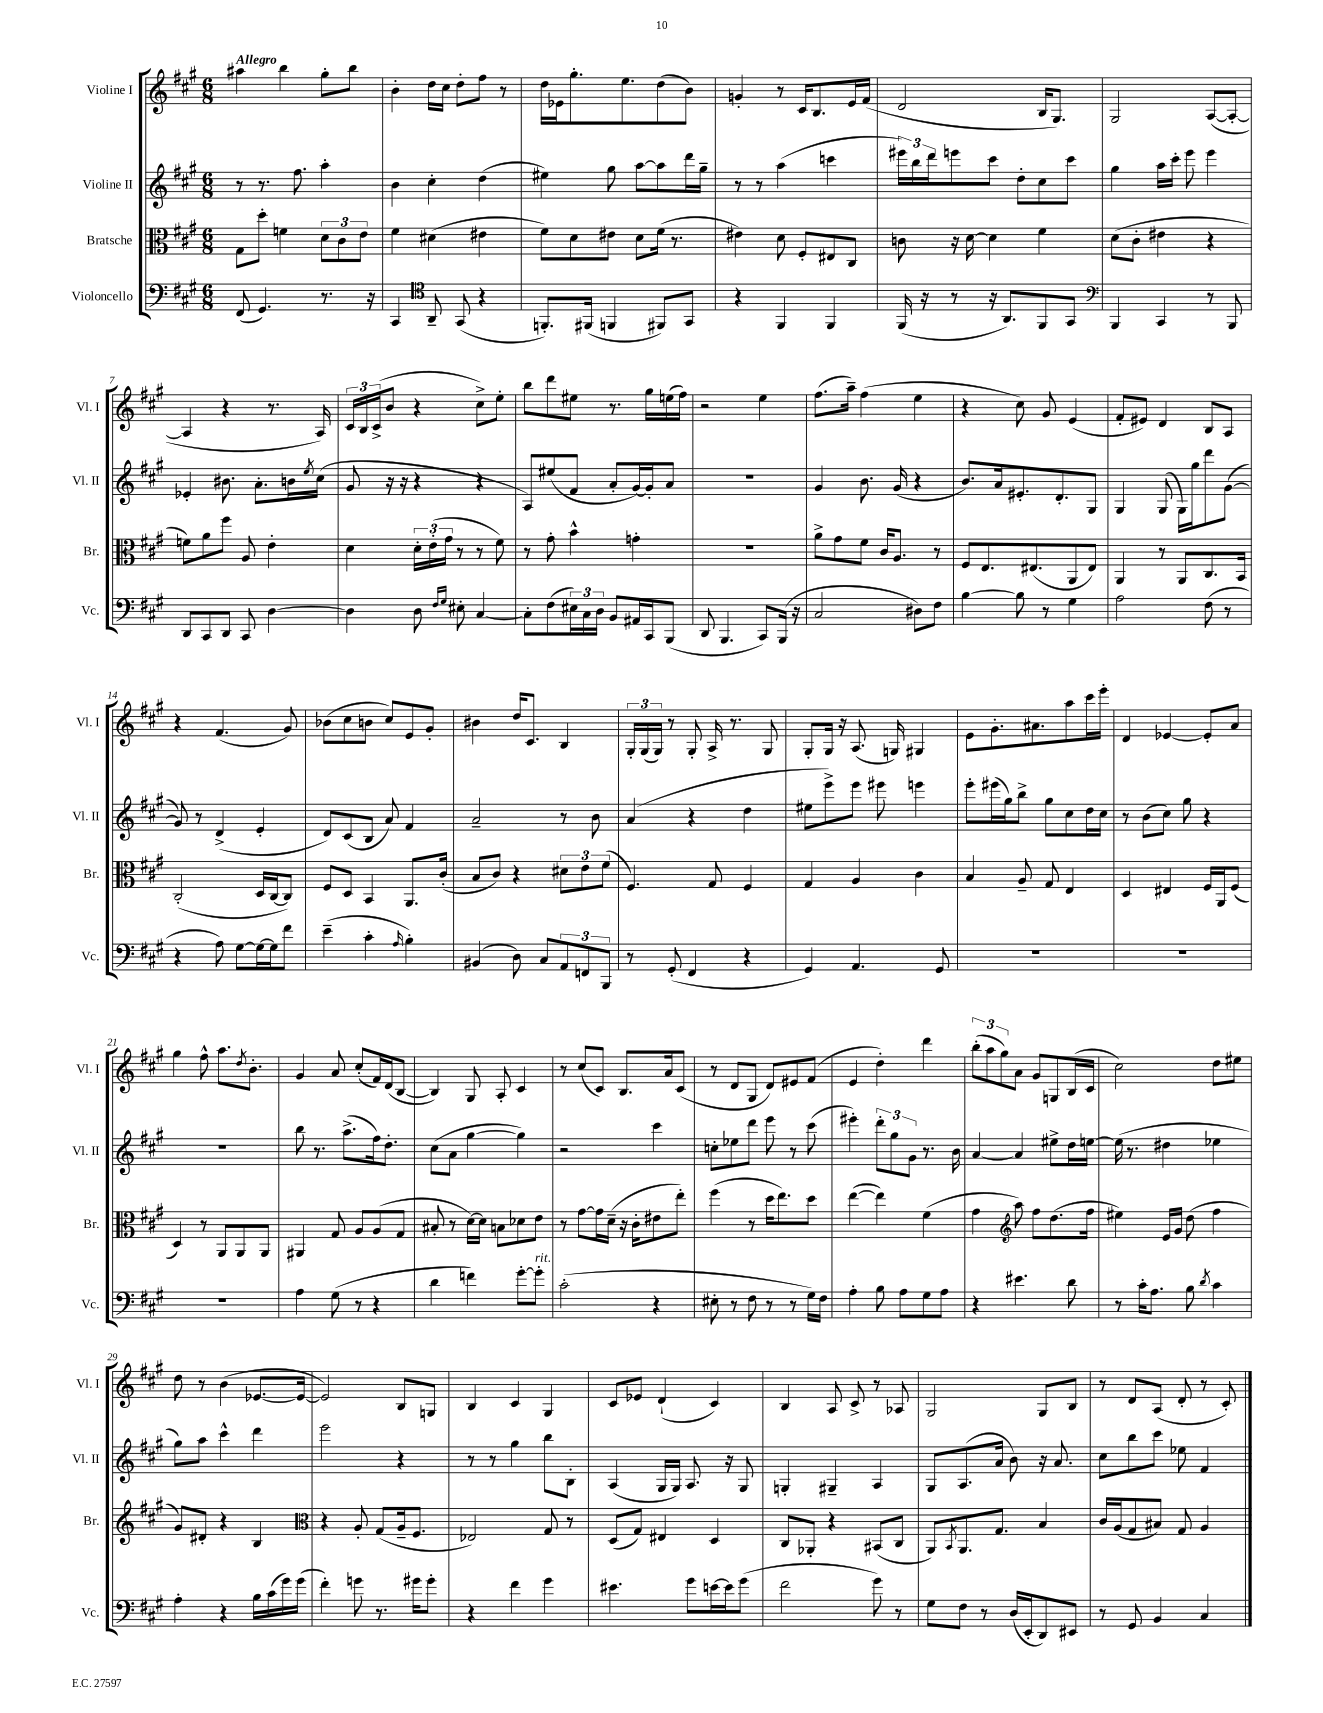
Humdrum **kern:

**kern	**kern	**kern	**kern
*staff4	*staff3	*staff2	*staff1
*clefF4	*clefC3	*clefG2	*clefG2
*k[f#c#g#]	*k[f#c#g#]	*k[f#c#g#]	*k[f#c#g#]
*M6/8	*M6/8	*M6/8	*M6/8
(8FF#	8G#	8r	4aa#
4.GG#)	8dd'	8.r	.
.	4f	.	4bb
.	.	8.ff#	.
8.r	12d	4aa'	8gg#'
.	12c#	.	.
.	.	.	8bb
.	12e	.	.
16r	.	.	.
=	=	=	=
4CC#	4f#	4b	4b'
*clefC4	*	*	*
8AA~	(4d#	4cc#'	16dd
.	.	.	16cc#
(8GG#	.	.	8dd'
4r	4e#	(4dd	8ff#
.	.	.	8r
=	=	=	=
8.FF')	8f#)	4ee#)	16dd
.	.	.	16e-
.	8d	.	8.gg#'
(16FF#	.	.	.
4FF	8e#	8gg#	.
.	.	.	8.ee
.	8d	[8aa	.
8FF#)	(16f#	8aa]	(8dd
.	8.r	.	.
8GG#	.	16ddd	8b)
.	.	16gg#~	.
=	=	=	=
4r	4e#)	8r	4g'
.	.	8r	.
4FF#	8d	(4aa	8r
.	8F#'	.	16c#
.	.	.	8.B
4FF#	8E#	4ccc	.
.	8C#	.	16e
.	.	.	(16f#
=	=	=	=
(16FF#	8c	24eee#)	2d
.	.	24bb	.
16r	.	.	.
.	.	24ddd	.
8r	16r	8eee	.
.	[16d	.	.
16r	4d]	8ccc#	.
8.AA)	.	.	.
.	.	8dd'	.
8FF#	4f#	8cc#	16B
.	.	.	8.G#)
8GG#	.	8ccc#	.
=	=	=	=
*clefF4	*	*	*
4BBB	(8d	4gg#	2G#
.	8c#'	.	.
4CC#	4e#	16aa	.
.	.	16ccc#'	.
.	.	8eee	.
8r	4r	4eee	([8A
8BBB	.	.	8A'_
=	=	=	=
8DD	8f)	4e-'	4A]
8CC#	8a	.	.
8DD	8ff#	8.b#	4r
8CC#	8A	.	.
.	.	8.a'	.
[4D	4e'	.	8.r
.	.	16b	.
.	.	8qee	.
.	.	(16cc#	16A)
=	=	=	=
4D]	4d	8g#	24c#
.	.	.	24B
.	.	.	(24c#^
.	.	16r	8b
.	.	16r	.
8D	24d'	4r	4r
.	(24e'	.	.
.	24g#	.	.
16qqF#	.	.	.
16qqG#	.	.	.
8E#'	8r	.	.
[4C#	8r	4r	8cc#^)
.	8f#)	.	8ee'
=	=	=	=
8C#']	8r	8A)	8bb
(8F#	8g#'	(8ee#	8ddd
24E#)	4b^^	8f#	8ee#
24C#	.	.	.
24D	.	.	.
8BB	.	8a'	8.r
16AA#	4g'	[16g#)	.
16CC#	.	16g#']	16gg#
(8BBB	.	8a	(16ee
.	.	.	16ff#)
=	=	=	=
8DD	2.r	2.r	2r
4.BBB	.	.	.
8CC#)	.	.	4ee
(16BBB	.	.	.
16r	.	.	.
=	=	=	=
2C#	8a^	4g#	(8.ff#
.	8g#	.	.
.	.	.	16aa~)
.	8f#	8.b	(4ff#
.	16c#	.	.
.	8.A	(16g#	.
8D#)	.	4r	4ee
8F#	8r	.	.
=	=	=	=
[4B	8F#	8.b)	4r
.	8.E	.	.
.	.	16a	.
8B]	.	8.e#'	8cc#)
.	(8.E#	.	.
8r	.	.	8g#
.	.	8.d'	.
4G#	8AA	.	(4e
.	8E#)	8G#	.
=	=	=	=
2A	4AA	4G#	8f#'
.	.	.	8e#)
.	8r	(8G#	4d
.	8AA	16G#)	.
.	.	16gg#	.
(8F#	8.C#	8ddd	8B
8r	.	([8g#	8A
.	16BB	.	.
=	=	=	=
4r	(2C#'	8g#])	4r
.	.	8r	.
8A)	.	(4d^	(4.f#
[8G#	.	.	.
16G#_	16D	4e'	.
16G#]	[16C#	.	.
8f#	8C#])	.	8g#)
=	=	=	=
(4e~	8F#	8d)	(8b-
.	8D	(8c#	8cc#
4c#'	4BB	8B	8b
.	.	8a)	8cc#)
16qqA	.	.	.
4B')	8.AA	4f#	8e
.	.	.	8g#'
.	(16c#'	.	.
=	=	=	=
(4BB#	8B	2a~	4b#
.	8c#)	.	.
8D)	4r	.	16dd
.	.	.	8.c#
8C#	.	.	.
12AA	12d#	8r	4B
12FF	12e	.	.
.	.	8b	.
12BBB	(12f#	.	.
=	=	=	=
8r	4.F#)	(4a	24G#'
.	.	.	(24G#
.	.	.	24G#)
(8GG#'	.	.	8r
4FF#	.	4r	8G#'
.	8G#	.	16A^
.	.	.	8.r
4r	4F#	4dd	.
.	.	.	8G#
=	=	=	=
4GG#)	4G#	8ee#	8G#'
.	.	8eee^)	16G#
.	.	.	16r
4.AA	4A	8eee	(8.A
.	.	8eee#	.
.	.	.	16G)
.	4c#	4eee	4G#
8GG#	.	.	.
=	=	=	=
2.r	4B	8eee'	8e
.	.	(16eee#	8.g#'
.	.	16gg#)	.
.	8A~	8bb^	.
.	.	.	8.a#
.	8G#	8gg#	.
.	4E	8cc#	8aa
.	.	16dd	16ccc#
.	.	16cc#	16eee'
=	=	=	=
2.r	4D	8r	4d
.	.	(8b	.
.	4E#	8cc#)	[4e-
.	.	8gg#	.
.	16F#	4r	8e-']
.	16AA	.	.
.	(8F#	.	8a
=	=	=	=
2.r	4D)	2.r	4gg#
.	8r	.	8ff#^^
.	8AA	.	8.aa
.	8AA	.	.
.	.	.	8qdd
.	.	.	8.b'
.	8AA	.	.
=	=	=	=
4A	4AA#	8bb	4g#
.	.	8.r	.
(8G#	8G#	.	8a
.	.	(8.aa^	.
8r	8A	.	(8cc#'
4r	(8A	16ff#)	16f#)
.	.	8.dd'	(16d
.	8G#	.	[8B
=	=	=	=
4d	8B#'	(8cc#	4B])
.	8r	8a	.
4f)	[16d)	[4gg#	8G#
.	16d]	.	.
.	8B	.	8A'
[8g#'	8d-	4gg#])	4c#
8g#']	8e	.	.
=	=	=	=
(2c#'	8r	2r	8r
.	[8g#	.	(8cc#
.	16g#]	.	8c#)
.	(16d~	.	.
.	16r	.	8.B
.	16c#'	.	.
4r	8e#	4ccc#	.
.	.	.	16a
.	8ee')	.	(8c#
=	=	=	=
8E#'	(4ff#	8cc'	8r
8r	.	8ee-	8d
8F#	8r	8ddd	8G#
8r	16dd	8eee	8d)
.	8.ee)	.	.
8r	.	8r	8e#
16G#)	8dd	(8ccc#	(8f#
16F#	.	.	.
=	=	=	=
4A'	([4ee	4eee#')	4e
8B	4ee])	12ddd'	4dd')
.	.	12gg#	.
8A	.	.	.
.	.	12g#	.
8G#	(4f#	8.r	4ddd
8A	.	.	.
.	.	16b	.
=	=	=	=
4r	4g#	[4a	(12bb'
.	.	.	12aa
.	.	.	12gg#)
*	*clefG2	*	*
4.e#	8aa)	4a]	8a
.	8ff#	.	8g#
.	(8.dd	8ee#^	8G
8d	.	16dd	(16B
.	16ff#	[16ee	16c#
=	=	=	=
8r	4ee#)	(16ee]	2cc#)
.	.	8.r	.
16c#'	.	.	.
8.A	.	.	.
.	16e	4dd#	.
.	16g#	.	.
8B	(8dd	.	.
8qd	.	.	.
4c#	4ff#	4ee-	8dd
.	.	.	8ee#
=	=	=	=
4A'	8g#)	8gg#)	8dd
.	8d#'	8aa	8r
4r	4r	4ccc#^^	(4b
16B	4B	4ddd	[8.e-
(16c#	.	.	.
16g#)	.	.	.
(16g#	.	.	16e-_
=	=	=	=
*	*clefC3	*	*
4f#')	4r	2eee	2e-])
8g	8A'	.	.
8.r	(8G#	.	.
.	16A~	4r	8B
16g#	8.F#	.	.
8g#'	.	.	8G
=	=	=	=
4r	2E-)	8r	4B
.	.	8r	.
4f#	.	4gg#	4c#
4g#	8G#	8bb	4G#
.	8r	8B'	.
=	=	=	=
4.e#	(8D	(4A	8c#
.	8G#)	.	8e-
.	4E#	16G#	(4d`
.	.	16G#)	.
8g#	.	8.A	.
[16e	4D	.	4c#)
16e]	.	16r	.
(8g#	.	8G#	.
=	=	=	=
2f#	8C#	4G'	4B
.	8AA-'	.	.
.	4r	4G#~	8A
.	.	.	8c#^
8g#)	(8BB#	4A	8r
8r	8C#	.	8A-
=	=	=	=
8G#	8AA)	8G#	2G#
.	8qBB	.	.
8F#	8.AA	(8.A	.
8r	.	.	.
.	8.G#	16a	.
(16D	.	8b)	.
16EE'	.	.	.
8DD)	4B	16r	8G#
.	.	8.a	.
8EE#	.	.	8B
=	=	=	=
8r	16c#	8cc#	8r
.	(16A	.	.
8GG#	8G#	8bb	8d
4BB	8B#)	8ccc#	(8A
.	8G#	8ee-	8d'
4C#	4A	4f#	8r
.	.	.	8c#')
==	==	==	==
*-	*-	*-	*-
